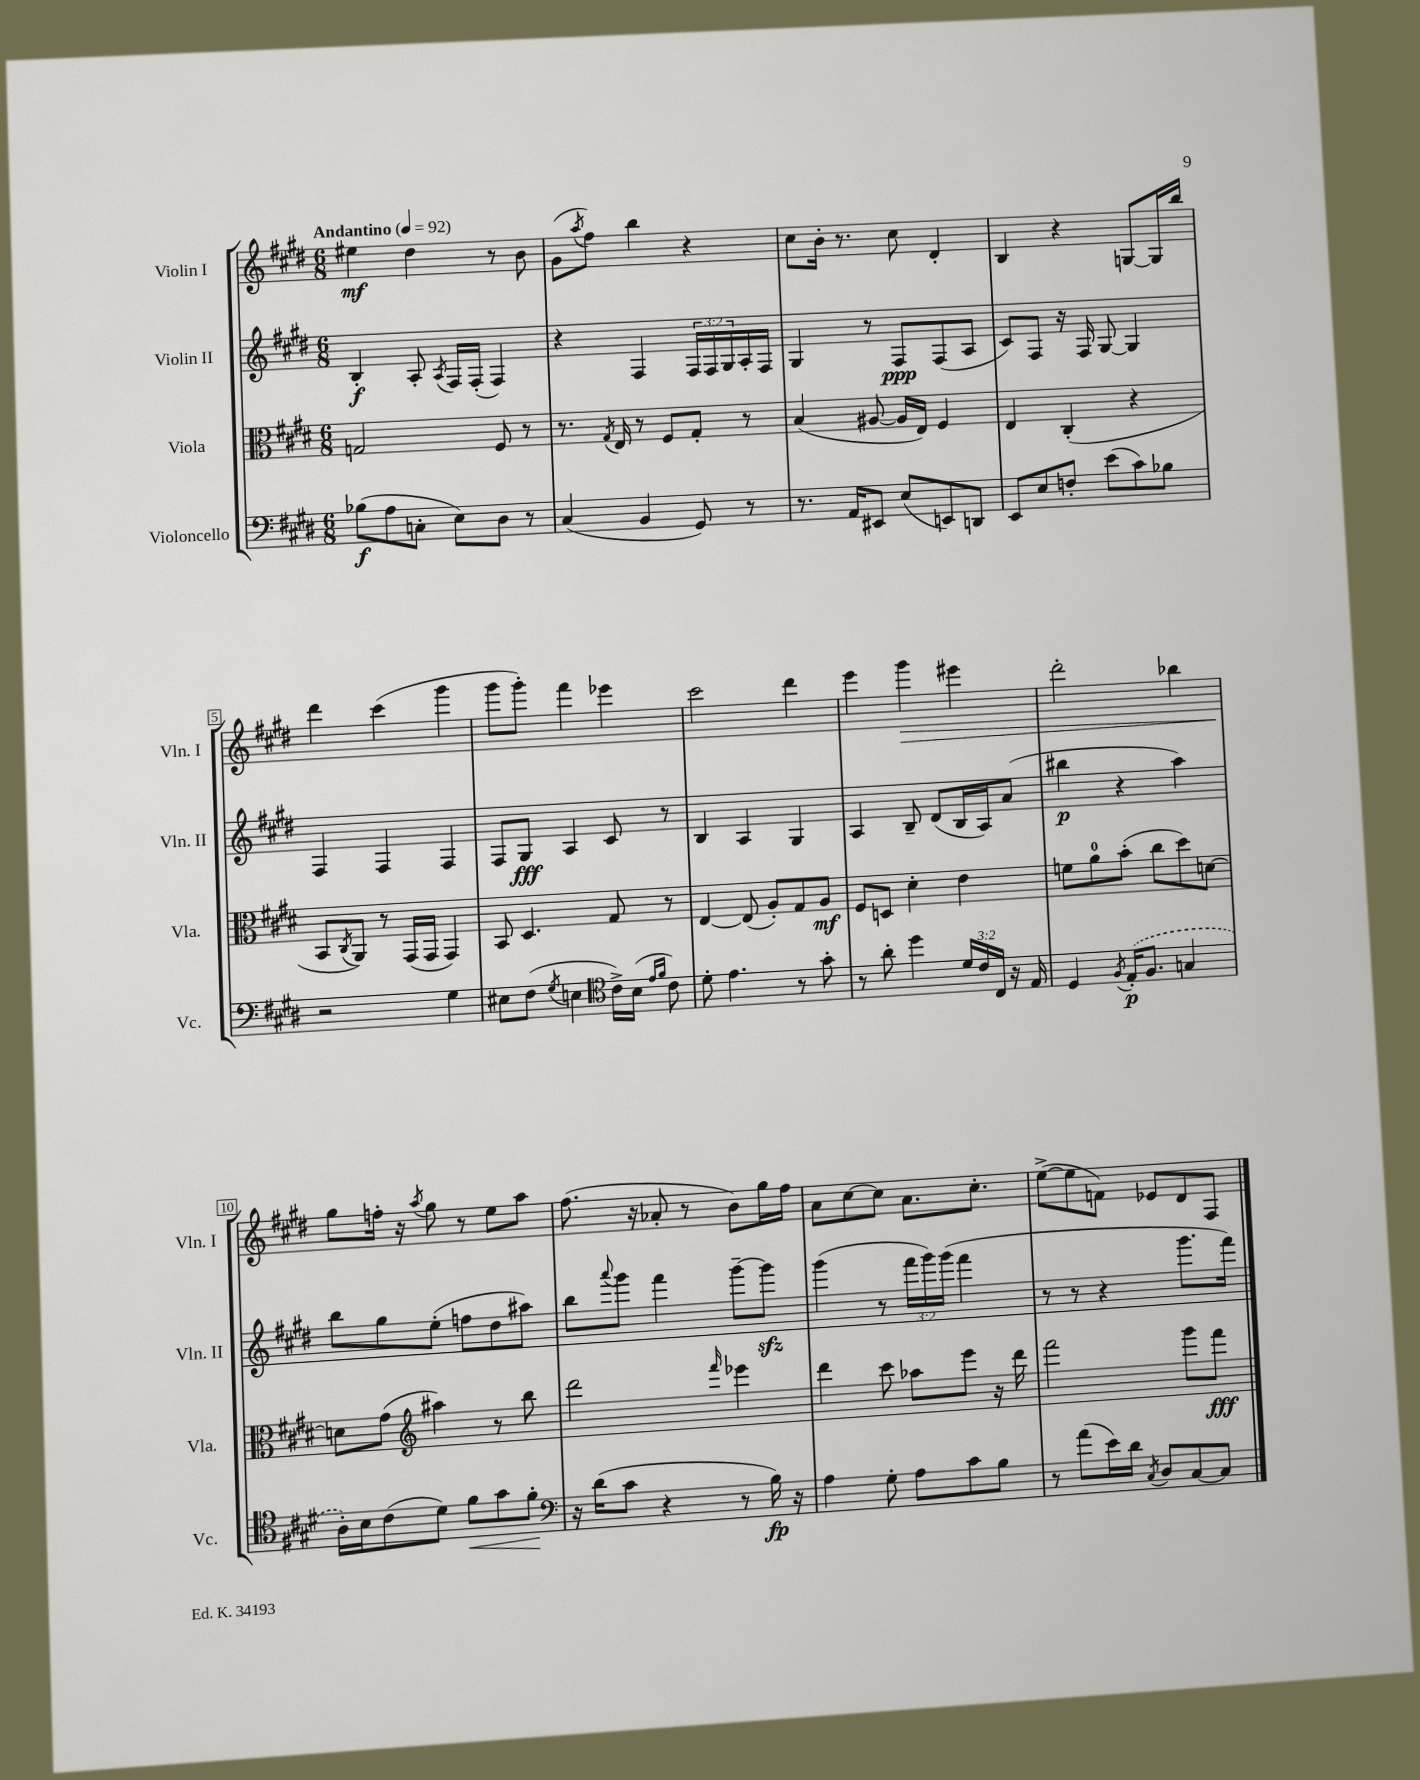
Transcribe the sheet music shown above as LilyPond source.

<<
\new StaffGroup <<
\new Staff = "s0" \with { instrumentName = "Violin I" shortInstrumentName = "Vln. I" } {
    \clef treble \key e \major \numericTimeSignature \time 6/8 \tempo "Andantino" 4 = 92
    eis''4\mf dis''4 r8 b'8 |
    gis'8( \acciaccatura { a''8 } fis''8) b''4 r4 |
    cis''8 b'16-. r8. cis''8 dis'4-. |
    b4 r4 g8~ g16 b''16 |
    dis'''4 cis'''4( gis'''4 |
    gis'''8 gis'''8-.) fis'''4 ees'''4 |
    cis'''2 dis'''4 |
    e'''4 gis'''4\> eis'''4 |
    dis'''2-. bes''4 |
    gis''8\! f''16-. r16 \acciaccatura { a''8 } gis''8 r8 e''8 a''8 |
    fis''8.( r16 aes'8-. r8 b'8) gis''16 fis''16 |
    a'8 cis''8~ cis''8 a'8. cis''8.-. |
    e''8~->( e''8 f'8) ees'8 dis'8 fis8 \bar "|." |
}
\new Staff = "s1" \with { instrumentName = "Violin II" shortInstrumentName = "Vln. II" } {
    \clef treble \key e \major \numericTimeSignature \time 6/8 \override Staff.TupletNumber.text = #tuplet-number::calc-fraction-text
    b4-.\f a8-. \acciaccatura { a8 } fis16 fis16-.( fis4) |
    r4 fis4 \tuplet 3/2 { fis16 fis16 gis16 } a16-. fis16 |
    gis4 r8 fis8\ppp fis8( a8 |
    cis'8) fis8 r16 fis16 gis8~ gis4 |
    fis4 fis4 fis4 |
    fis8 gis8\fff a4 cis'8 r8 |
    b4 a4 gis4 |
    a4 b8-- dis'8( b16 a16) a'8( |
    bis''4\p r4 a''4) |
    b''8 gis''8 e''8-.( f''8 dis''8 ais''8) |
    b''8 \appoggiatura { a'''8 } gis'''8 fis'''4 gis'''8~-- gis'''8\sfz |
    gis'''4( r8 \tuplet 3/2 { fis'''16 gis'''16) gis'''16( } fis'''4 |
    r8 r8 r4 gis'''8. fis'''16) \bar "|." |
}
\new Staff = "s2" \with { instrumentName = "Viola" shortInstrumentName = "Vla." } {
    \clef alto \key e \major \numericTimeSignature \time 6/8
    g2 fis8 r8 |
    r8. \acciaccatura { gis8 } e16 r8 fis8 gis8-. r8 |
    b4( ais8~ ais16 e16) fis4 |
    e4 cis4-.( r4 |
    b,8 \acciaccatura { cis8 } a,8) r8 gis,16( gis,16 gis,4) |
    b,8 dis4. gis8 r8 |
    e4~ e8( a8-.) gis8 a8\mf |
    fis8 d8 dis'4-. e'4 |
    f'8 a'8-0 b'8-.( cis''8 dis''8) d'8~ |
    d'8 gis'8( \clef treble ais''4) r8 b''8 |
    dis'''2 \grace { fis'''16 } ees'''4 |
    dis'''4 cis'''8 aes''8 e'''8 r16 dis'''16 |
    fis'''2 gis'''8 fis'''8\fff \bar "|." |
}
\new Staff = "s3" \with { instrumentName = "Violoncello" shortInstrumentName = "Vc." } {
    \clef bass \key e \major \numericTimeSignature \time 6/8 \override Staff.TupletNumber.text = #tuplet-number::calc-fraction-text
    bes8\f( a8 c8-. e8) dis8 r8 |
    cis4( b,4 gis,8) r8 |
    r8. a,16 eis,8 e8( e,8) d,8 |
    e,8 e8 f8-. e'8( cis'8) bes8 |
    r2 gis4 |
    eis8 fis8( \acciaccatura { gis8 } e4 \clef tenor cis'16->) b16( \grace { e'16 fis'16 } cis'8) |
    dis'8-. e'4. r8 gis'8-. |
    r8 a'8-. dis''4 \tuplet 3/2 { dis'16 cis'16 cis16 } r16 e16 |
    dis4 \acciaccatura { fis8 } \once \slurDashed e16-.\p( fis8. g4 |
    a16-.) b16 cis'8( dis'8) fis'8\< gis'8 fis'8-.\! |
    \clef bass r16 dis'16( cis'8 r4 r8 b16\fp) r16 |
    a4 gis8-. a8 cis'8 b8 |
    r8 a'8( e'16) dis'16 \acciaccatura { cis8 } dis8 cis8~ cis8 \bar "|." |
}
>>
>>
\layout { \context { \Score \override BarNumber.stencil = #(make-stencil-boxer 0.1 0.3 ly:text-interface::print) } }
